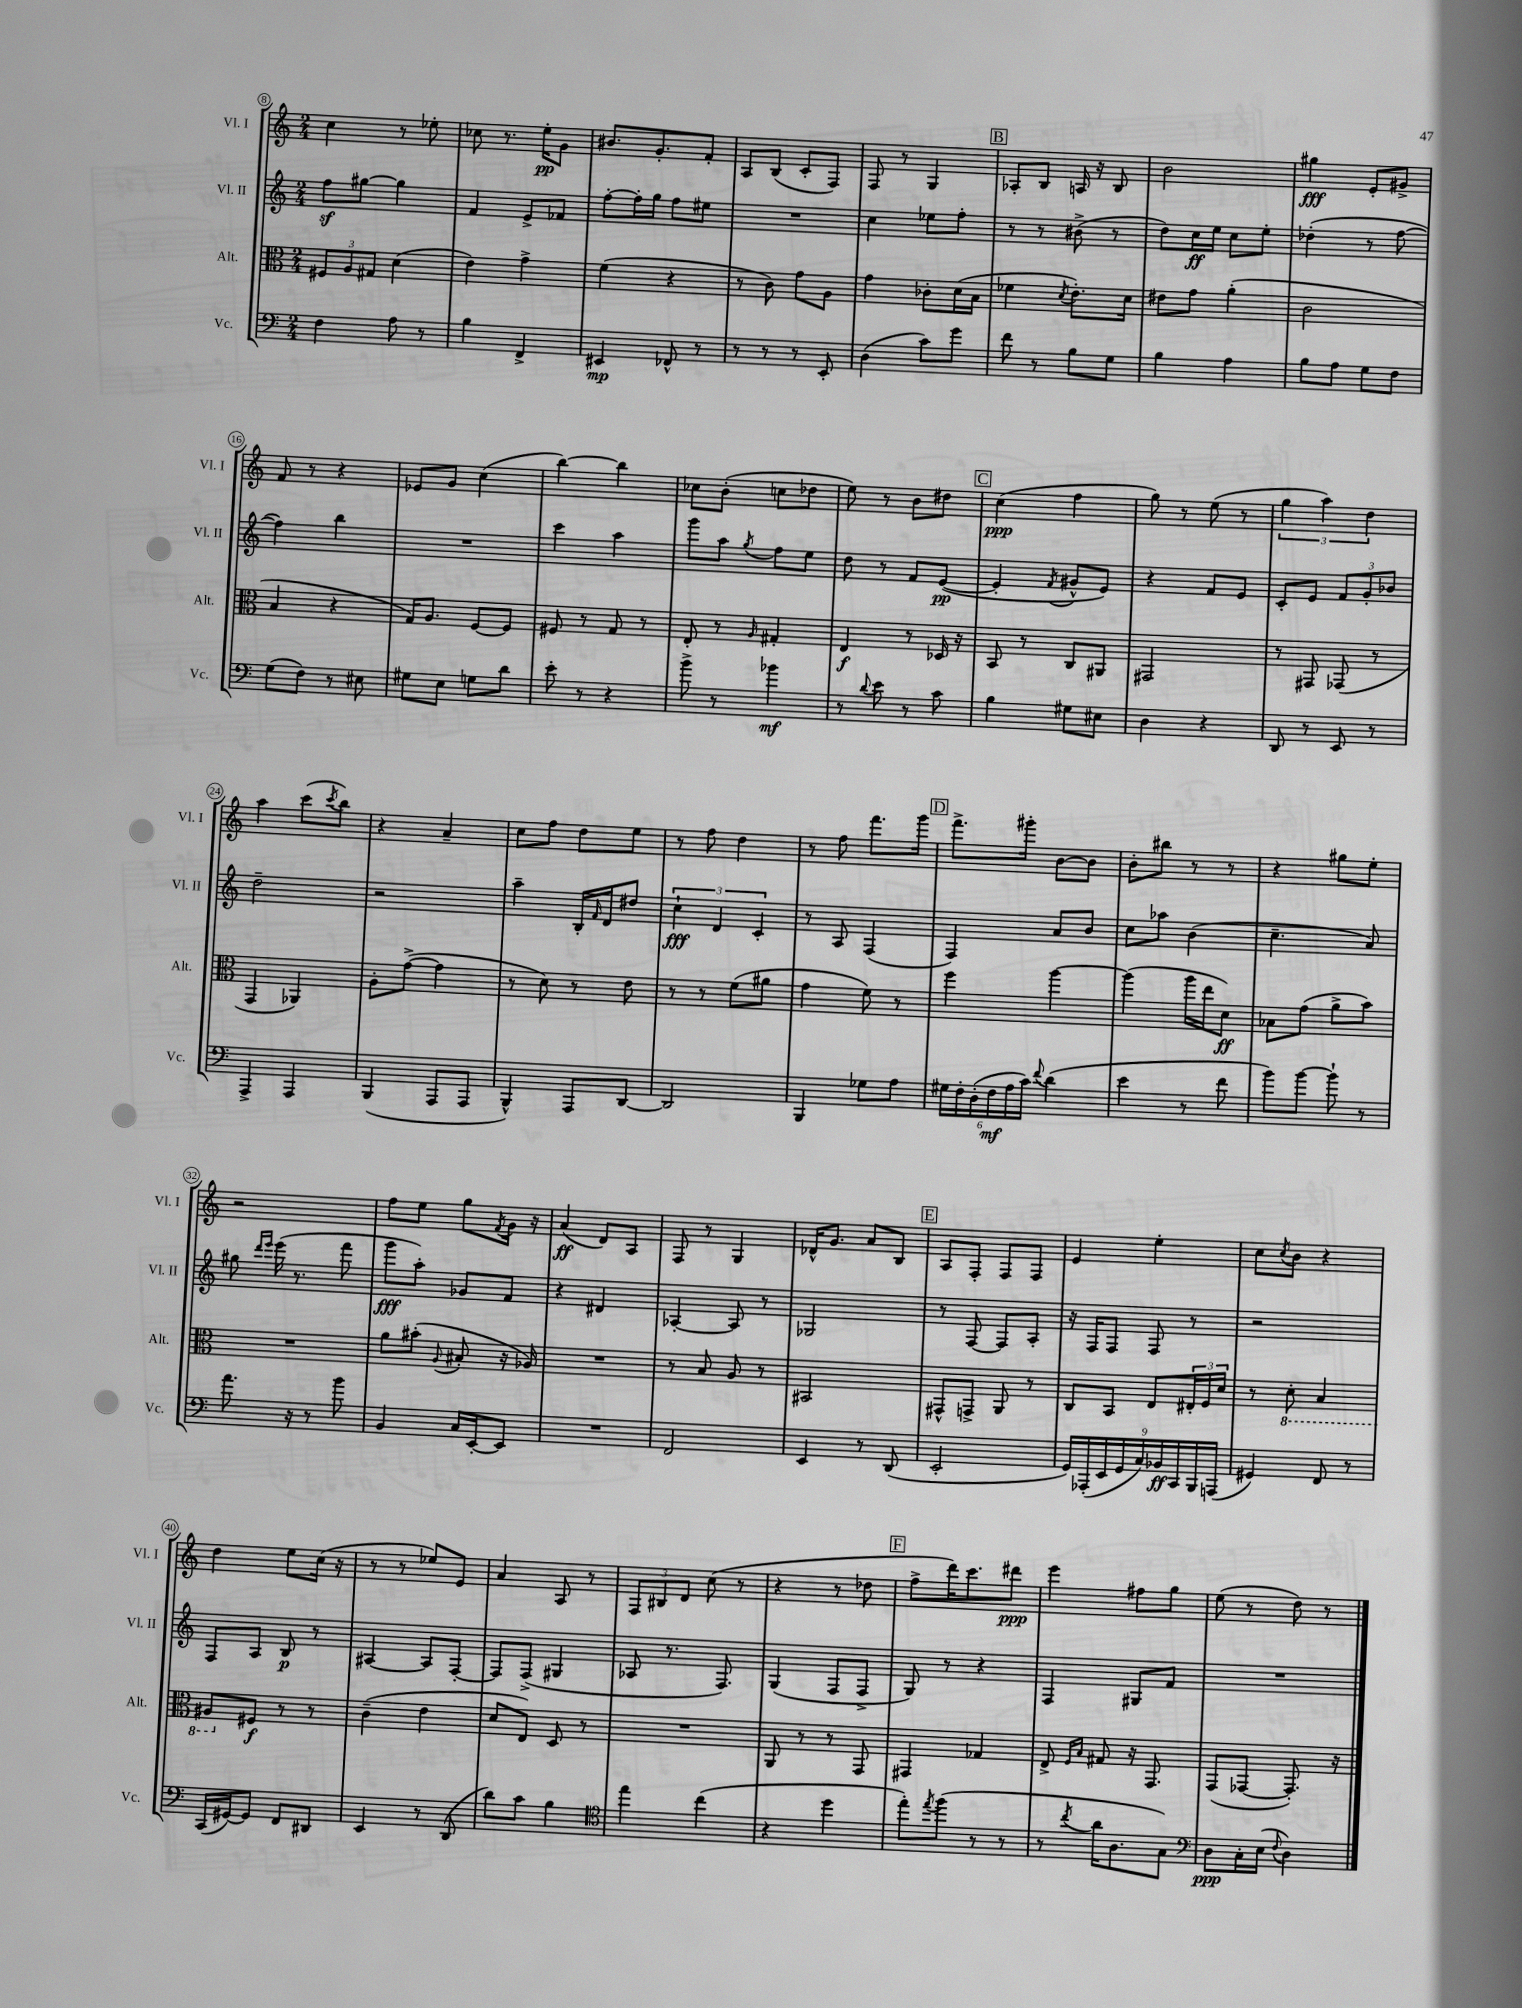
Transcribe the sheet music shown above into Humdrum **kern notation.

**kern	**dynam	**kern	**dynam	**kern	**dynam	**kern	**dynam
*part4	*part4	*part3	*part3	*part2	*part2	*part1	*part1
*staff4	*staff4	*staff3	*staff3	*staff2	*staff2	*staff1	*staff1
*I"Vc.	*	*I"Alt.	*	*I"Vl. II	*	*I"Vl. I	*
*I'Vc.	*	*I'Alt.	*	*I'Vl. II	*	*I'Vl. I	*
*clefF4	*	*clefC3	*	*clefG2	*	*clefG2	*
*k[]	*	*k[]	*	*k[]	*	*k[]	*
*M2/4	*	*M2/4	*	*M2/4	*	*M2/4	*
=8	=8	=8	=8	=8	=8	=8	=8
4F\	.	12F#X/L	.	8ffz\L	.	4cc\	.
.	.	12A/	.	.	.	.	.
.	.	.	.	[8gg#X\J	.	.	.
.	.	12G#X/J	.	.	.	.	.
8A\	.	(4d\	.	4gg#\]	.	8r	.
8r	.	.	.	.	.	8ee-X'\	.
=9	=9	=9	=9	=9	=9	=9	=9
4B\	.	4e\)	.	4f/	.	8cc-X\	.
.	.	.	.	.	.	8.r	.
4FF^/	.	4g^\	.	8e^/L	.	.	.
.	.	.	.	.	.	16ee'\KL	pp
.	.	.	.	8f-X/J	.	8g\J	.
=10	=10	=10	=10	=10	=10	=10	=10
4EE#X/	mp	(4f\	.	[8ff'\L	.	8.b#X/L	.
.	.	.	.	16ff'\L]	.	.	.
.	.	.	.	16gg\JJ	.	8.g'/	.
8FF-X^^/	.	4r	.	8ff\L	.	.	.
8r	.	.	.	8ee#X\J	.	8f'/J	.
=11	=11	=11	=11	=11	=11	=11	=11
8r	.	8r	.	2r	.	8A/L	.
8r	.	8c\)	.	.	.	(8B/J	.
8r	.	8g\L	.	.	.	8c'/L	.
8EE'/	.	8A\J	.	.	.	8F/J)	.
=12	=12	=12	=12	=12	=12	=12	=12
(4D\	.	4g\	.	4cc\	.	8F/	.
.	.	.	.	.	.	8r	.
8c\L)	.	8c-X'\L	.	8ee-X\L	.	4G/	.
8g\J	.	(16d\L	.	8ff'\J	.	.	.
.	.	16B\JJ	.	.	.	.	.
!!LO:REH:place=s1:t=B
=13	=13	=13	=13	=13	=13	=13	=13
8f\	.	4f-X\	.	8r	.	8A-X'/L	.
8r	.	.	.	8r	.	8B/J	.
.	.	8qd/	.	.	.	.	.
8B\L	.	8.e'\L)	.	(8b#X^\	.	16An/	.
.	.	.	.	.	.	16r	.
8G\J	.	.	.	8r	.	8B/	.
.	.	16d\Jk	.	.	.	.	.
=14	=14	=14	=14	=14	=14	=14	=14
4B\	.	8e#X\L	.	8dd\L)	.	2b\	.
.	.	8g\J	.	16cc\L	ff	.	.
.	.	.	.	16ee\JJ	.	.	.
4A\	.	(4a'\	.	8cc\L	.	.	.
.	.	.	.	8ee'\J	.	.	.
=15	=15	=15	=15	=15	=15	=15	=15
8B\L	.	2c\	.	(4dd-X'\	.	4gg#X\	fff
8A\J	.	.	.	.	.	.	.
8G\L	.	.	.	8r	.	8e'/L	.
8F\J	.	.	.	[8ff\	.	8g#X^/J	.
!!LO:LB:g=z
=16	=16	=16	=16	=16	=16	=16	=16
(8G\L	.	4B/	.	4ff\])	.	8f/	.
8F\J)	.	.	.	.	.	8r	.
8r	.	4r	.	4bb\	.	4r	.
8E#X\	.	.	.	.	.	.	.
=17	=17	=17	=17	=17	=17	=17	=17
8G#X\L	.	16G/KL)	.	2r	.	8e-X/L	.
.	.	8.A/J	.	.	.	.	.
8E\J	.	.	.	.	.	8g/J	.
8Gn\L	.	[8F/L	.	.	.	(4cc\	.
8d\J	.	8F/J]	.	.	.	.	.
=18	=18	=18	=18	=18	=18	=18	=18
8e'\	.	8F#X/	.	4ccc\	.	[4bb\)	.
8r	.	8r	.	.	.	.	.
4r	.	8G/	.	4aa\	.	4bb\]	.
.	.	8r	.	.	.	.	.
=19	=19	=19	=19	=19	=19	=19	=19
8b^\	.	8E'/	.	8ggg\L	.	8cc-X\L	.
8r	.	8r	.	8aa\J	.	(8b'\J	.
.	.	16qqA/	.	8qgg/	.	.	.
4b-X\	mf	4G#X'/	.	8ff\L	.	8ccn\L	.
.	.	.	.	8ee\J	.	8dd-X\J	.
=20	=20	=20	=20	=20	=20	=20	=20
8r	.	4E/	f	8dd\	.	8ee\)	.
8qqd/	.	.	.	.	.	.	.
8e\	.	.	.	8r	.	8r	.
8r	.	8r	.	8f/L	.	8b\L	.
8c\	.	16D-X/	.	([8e/J	pp	8dd#X\J	.
.	.	16r	.	.	.	.	.
!!LO:REH:place=s1:t=C
=21	=21	=21	=21	=21	=21	=21	=21
4B\	.	8BB/	.	4e'/]	.	(4cc\	ppp
.	.	8r	.	.	.	.	.
.	.	.	.	8qf/	.	.	.
8G#X\L	.	8C/L	.	8g#X^^/L	.	4ff\	.
8E#X\J	.	8AA#X/J	.	8e/J)	.	.	.
=22	=22	=22	=22	=22	=22	=22	=22
4D\	.	2GG#X/	.	4r	.	8gg\)	.
.	.	.	.	.	.	8r	.
4r	.	.	.	8f/L	.	(8ee\	.
.	.	.	.	8e/J	.	8r	.
=23	=23	=23	=23	=23	=23	=23	=23
8DD/	.	8r	.	8c'/L	.	6gg\	.
8r	.	8GG#X/	.	8e/J	.	.	.
.	.	.	.	.	.	6aa\)	.
8EE/	.	(8GG-X/	.	12f/L	.	.	.
.	.	.	.	12g'/	.	6dd\	.
8r	.	8r	.	.	.	.	.
.	.	.	.	12b-X/J	.	.	.
!!LO:LB:g=z
=24	=24	=24	=24	=24	=24	=24	=24
4AAA^/	.	4GG/	.	2dd~\	.	4aa\	.
4AAA/	.	4AA-X/)	.	.	.	(8ccc\L	.
.	.	.	.	.	.	8qccc/	.
.	.	.	.	.	.	8bb\J)	.
=25	=25	=25	=25	=25	=25	=25	=25
(4BBB/	.	8A'\L	.	2r	.	4r	.
.	.	([8g^\J	.	.	.	.	.
8AAA/L	.	4g\]	.	.	.	4a~/	.
8AAA/J	.	.	.	.	.	.	.
=26	=26	=26	=26	=26	=26	=26	=26
4BBB^^/)	.	8r	.	4aa~\	.	8cc\L	.
.	.	8d\)	.	.	.	8ff\J	.
8AAA/L	.	8r	.	16B'/LL	.	8dd\L	.
.	.	.	.	16qqf/	.	.	.
.	.	.	.	16d/J	.	.	.
[8DD/J	.	8e\	.	8dd#X/J	.	8ee\J	.
=27	=27	=27	=27	=27	=27	=27	=27
2DD/]	.	8r	.	6cc`\	fff	8r	.
.	.	8r	.	.	.	8ff\	.
.	.	.	.	6d/	.	.	.
.	.	(8f\L	.	.	.	4dd\	.
.	.	.	.	6c'/	.	.	.
.	.	8a#X\J	.	.	.	.	.
=28	=28	=28	=28	=28	=28	=28	=28
4BBB/	.	4g\	.	8r	.	8r	.
.	.	.	.	8A/	.	8ff\	.
8G-X\L	.	8f\)	.	(4F/	.	8.fff\L	.
8A\J	.	8r	.	.	.	.	.
.	.	.	.	.	.	16ggg\Jk	.
!!LO:REH:place=s1:t=D
=29	=29	=29	=29	=29	=29	=29	=29
24G#X\LL	.	4ff\	.	4F/)	.	8.fff^\L	.
24F'\	.	.	.	.	.	.	.
(24D'\	.	.	.	.	.	.	.
24F\	mf	.	.	.	.	.	.
24A\	.	.	.	.	.	.	.
.	.	.	.	.	.	16ggg#X'\Jk	.
24c\JJ)	.	.	.	.	.	.	.
8qqf/	.	.	.	.	.	.	.
(4d\	.	[4aa\	.	8a/L	.	[8b\L	.
.	.	.	.	8b/J	.	8b\J]	.
=30	=30	=30	=30	=30	=30	=30	=30
4e\	.	(4aa\]	.	8cc\L	.	8b'\L	.
.	.	.	.	8aa-X\J	.	8bb#X\J	.
8r	.	16aa\LL	.	(4b\	.	8r	.
.	.	16ee\J	.	.	.	.	.
8f\	.	8d\J)	ff	.	.	8r	.
=31	=31	=31	=31	=31	=31	=31	=31
8b\L)	.	8B-X\L	.	4.cc~\	.	4r	.
[8b\J	.	(8g\J	.	.	.	.	.
8b`\]	.	8a^\L	.	.	.	8gg#X\L	.
8r	.	8b\J)	.	8a/)	.	8ee'\J	.
!!LO:LB:g=z
=32	=32	=32	=32	=32	=32	=32	=32
8.a\	.	2r	.	8gg#X\	.	2r	.
.	.	.	.	16qqddd/LL	.	.	.
.	.	.	.	16qqeee/JJ	.	.	.
.	.	.	.	(16eee\	.	.	.
16r	.	.	.	8.r	.	.	.
8r	.	.	.	.	.	.	.
8b\	.	.	.	8fff\	.	.	.
=33	=33	=33	=33	=33	=33	=33	=33
4BB/	.	8a\L	.	8ggg\L	fff	8ff\L	.
.	.	(8b#X'\J	.	8aa'\J)	.	8ee\J	.
.	.	8qqA/	.	.	.	.	.
16C/LL	.	8B#X'/	.	8g-X/L	.	8gg\L	.
[16EE'/J	.	.	.	.	.	.	.
.	.	.	.	.	.	8qf/	.
8EE/J]	.	16r	.	8f/J	.	16g\Jk	.
.	.	16A-X/)	.	.	.	16r	.
=34	=34	=34	=34	=34	=34	=34	=34
2r	.	2r	.	4r	.	(4a/	ff
.	.	.	.	4d#X/	.	8d/L)	.
.	.	.	.	.	.	8A/J	.
=35	=35	=35	=35	=35	=35	=35	=35
2FF/	.	8r	.	[4A-X'/	.	8F/	.
.	.	8B/	.	.	.	8r	.
.	.	8A/	.	8A-/]	.	4G/	.
.	.	8r	.	8r	.	.	.
=36	=36	=36	=36	=36	=36	=36	=36
4EE/	.	2BB#X/	.	2G-X/	.	16d-X^^/KL	.
.	.	.	.	.	.	8.g/J	.
8r	.	.	.	.	.	8a/L	.
(8DD/	.	.	.	.	.	8B/J	.
!!LO:REH:place=s1:t=E
=37	=37	=37	=37	=37	=37	=37	=37
2EE'/	.	8GG#X^^/L	.	8r	.	8A/L	.
.	.	8GGn^/J	.	[8F/	.	8F'/J	.
.	.	8AA/	.	8F/L]	.	8F/L	.
.	.	8r	.	8A'/J	.	8F/J	.
=38	=38	=38	=38	=38	=38	=38	=38
18GG/LL)	.	8C/L	.	16r	.	4e/	.
(18AAA-X'/	.	.	.	.	.	.	.
.	.	.	.	16F/KL	.	.	.
18EE/	.	.	.	.	.	.	.
.	.	8BB/J	.	8F/J	.	.	.
18GG/	.	.	.	.	.	.	.
18C/)	.	.	.	.	.	.	.
.	.	8E/L	.	8F/	.	4ee'\	.
18BB-X/	ff	.	.	.	.	.	.
18CC/	.	.	.	.	.	.	.
.	.	24E#X'/L	.	8r	.	.	.
18BBB/	.	.	.	.	.	.	.
.	.	24F/	.	.	.	.	.
(18AAAn/JJ	.	.	.	.	.	.	.
.	.	24d/JJ	.	.	.	.	.
=39	=39	=39	=39	=39	=39	=39	=39
4GG#X/)	.	8r	.	2r	.	8cc\L	.
.	.	.	.	.	.	8qcc/	.
*	*	*8ba	*	*	*	*	*
.	.	8D'\	.	.	.	8b\J	.
8FF/	.	4BB/	.	.	.	4r	.
8r	.	.	.	.	.	.	.
!!LO:LB:g=z
=40	=40	=40	=40	=40	=40	=40	=40
(16CC/LL	.	8AA#X/L	.	8F/L	.	4dd\	.
[16GG#X/J)	.	.	.	.	.	.	.
*	*	*X8ba	*	*	*	*	*
8GG#/J]	.	8F#X/J	f	8A/J	.	.	.
8FF/L	.	8r	.	8B/	p	8ee\L	.
8DD#X/J	.	8r	.	8r	.	(16cc\Jk	.
.	.	.	.	.	.	16r	.
=41	=41	=41	=41	=41	=41	=41	=41
4EE/	.	(4c~\	.	[4A#X/	.	8r	.
.	.	.	.	.	.	8r	.
8r	.	4e\	.	8A#/L]	.	8ee-X/L)	.
(8DD/	.	.	.	[8F'/J	.	8e/J	.
=42	=42	=42	=42	=42	=42	=42	=42
8d\L)	.	8d/L	.	8F/L]	.	4a/	.
8c\J	.	8E/J)	.	(8F^/J	.	.	.
4B\	.	8D/	.	4G#X/	.	8A/	.
.	.	8r	.	.	.	8r	.
=43	=43	=43	=43	=43	=43	=43	=43
*clefC4	*	*	*	*	*	*	*
4ee\	.	2r	.	8A-X/	.	12F/L	.
.	.	.	.	.	.	12B#X/	.
.	.	.	.	8.r	.	.	.
.	.	.	.	.	.	12d/J	.
(4cc\	.	.	.	.	.	(8cc\	.
.	.	.	.	8.F/)	.	.	.
.	.	.	.	.	.	8r	.
=44	=44	=44	=44	=44	=44	=44	=44
4r	.	8AA/	.	(4G/	.	4r	.
.	.	8r	.	.	.	.	.
4dd\	.	8r	.	8F/L	.	8r	.
.	.	8GG/	.	8F^/J	.	8dd-X\	.
!!LO:REH:place=s1:t=F
=45	=45	=45	=45	=45	=45	=45	=45
8ee'\L)	.	4GG#X/	.	8G/)	.	8ff^\L	.
8qee/	.	.	.	.	.	.	.
(8ff\J	.	.	.	8r	.	16ddd\K)	.
.	.	.	.	.	.	8.ccc\	.
8r	.	4G-X/	.	4r	.	.	.
8r	.	.	.	.	.	8ddd#X\J	ppp
=46	=46	=46	=46	=46	=46	=46	=46
8r	.	8E^/	.	4F/	.	4eee\	.
.	.	16qqF/LL	.	.	.	.	.
8qcc/	.	16qqB/JJ	.	.	.	.	.
16a\KL	.	8G#X/	.	.	.	.	.
8.A\	.	.	.	.	.	.	.
.	.	16r	.	8G#X/L	.	8ff#X\L	.
.	.	8.GG/	.	.	.	.	.
8G\J)	.	.	.	8f/J	.	8gg\J	.
=47	=47	=47	=47	=47	=47	=47	=47
*clefF4	*	*	*	*	*	*	*
8D\L	ppp	(8GG/L	.	2r	.	(8ee\	.
16C'\L	.	[8GG-X/J	.	.	.	8r	.
(16E\JJ	.	.	.	.	.	.	.
8qqF/	.	.	.	.	.	.	.
4D\)	.	8.GG-'/])	.	.	.	8dd\)	.
.	.	.	.	.	.	8r	.
.	.	16r	.	.	.	.	.
==	==	==	==	==	==	==	==
*-	*-	*-	*-	*-	*-	*-	*-
